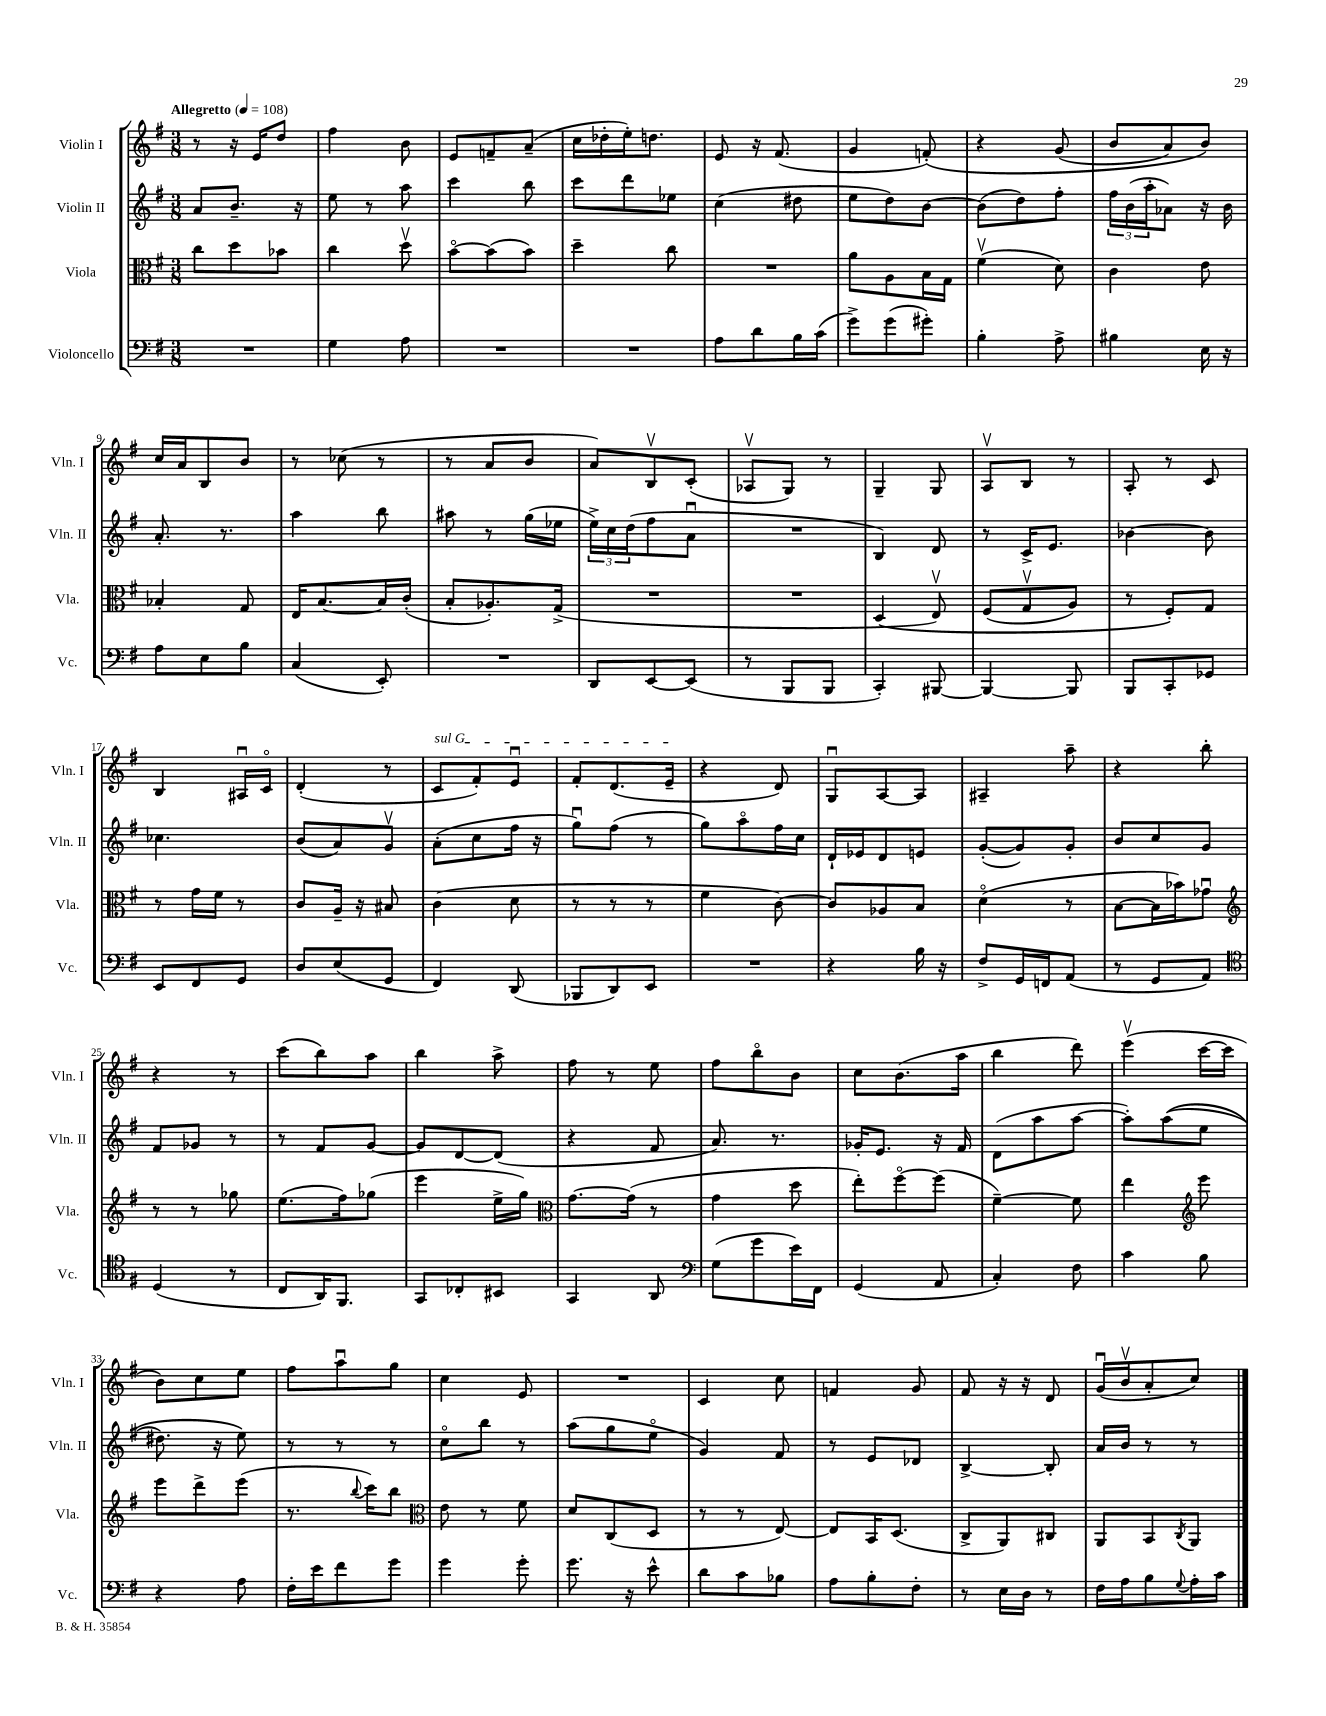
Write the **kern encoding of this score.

**kern	**kern	**kern	**kern
*staff4	*staff3	*staff2	*staff1
*clefF4	*clefC3	*clefG2	*clefG2
*k[f#]	*k[f#]	*k[f#]	*k[f#]
*M3/8	*M3/8	*M3/8	*M3/8
*MM108	*MM108	*MM108	*MM108
4.r	8cc\L	8a/L	8r
.	8dd\	8.b~/J	16r
.	.	.	16e/LK
.	8b-\J	.	8dd/J
.	.	16r	.
=	=	=	=
4G\	4cc\	8ee\	4ff#\
.	.	8r	.
8A\	8ddv\	8aa\	8b\
=	=	=	=
4.r	[8bo\L	4ccc\	8e/L
.	(8b\]	.	8f~/
.	8b\J)	8bb\	(8a~/J
=	=	=	=
4.r	4dd~\	8ccc\L	16cc\LL
.	.	.	16dd-'\
.	.	8ddd\	16ee'\J)
.	.	.	8.dd\J
.	8cc\	8ee-\J	.
=	=	=	=
8A\L	4.r	(4cc\	8e/
8d\	.	.	16r
.	.	.	(8.f#/
16B\L	.	8dd#\	.
(16c\JJ	.	.	.
=	=	=	=
8g^\L)	8a\L	8ee\L	4g/
(8g\	8A\	8dd\)	.
8g#'\J)	16B\L	[8b\J	&(8f'/)
.	16G\JJ	.	.
=	=	=	=
4B'\	(4f#v\	(8b\]L	4r
.	.	8dd\)	.
8A^\	8d\)	8ff#'\J	(8g/
=	=	=	=
4B#\	4c\	24ff#\LL	8b/L
.	.	(24b\	.
.	.	24aa'\J	.
.	.	8a-\J)	8a/)
16E\	8e\	16r	8b/J&)
16r	.	16b\	.
=	=	=	=
8A\L	4B-'/	8.a'/	16cc/LL
.	.	.	16a/J
8E\	.	.	8B/
.	.	8.r	.
8B\J	8G/	.	8b/J
=	=	=	=
(4C/	16E/LK	4aa\	8r
.	[8.B/	.	.
.	.	.	(8cc-\
8EE'/)	16B/]L	8bb\	8r
.	(16c'/JJ	.	.
=	=	=	=
4.r	8B'/L	8aa#\	8r
.	8.A-'/)	8r	8a/L
.	.	(16gg\LL	8b/J
.	(16G^/Jk	16ee-\JJ	.
=	=	=	=
8DD/L	4.r	24ee^\LL)	8a/L)
.	.	24cc\	.
.	.	(24dd\J	.
[8EE/	.	8ff#\	8Bv/
(8EE/]J	.	8au\J	(8c'/J
=	=	=	=
8r	4.r	4.r	8A-v/L
8BBB/L	.	.	8G/J)
8BBB/J	.	.	8r
=	=	=	=
4CC'/)	&(4D/	4B/)	4G~/
[8BBB#/	8Ev/)	8d/	8G/
=	=	=	=
4BBB#/_	(8F#/L	8r	8Av/L
.	8Gv/	16c^/LK	8B/J
.	.	8.e/J	.
8BBB#/]	8A/J)	.	8r
=	=	=	=
8BBB/L	8r	[4b-\	8A'/
8CC'/	8F#'/L&)	.	8r
8GG-/J	8G/J	8b-\]	8c/
=	=	=	=
8EE/L	8r	4.cc-\	4B/
8FF#/	16g\LL	.	.
.	16f#\JJ	.	.
8GG/J	8r	.	16A#u/LL
.	.	.	16co/JJ
=	=	=	=
8D/L	8c/L	(8b/L	(4d'/
(8E/	16A~/Jk	8a/)	.
.	16r	.	.
8GG/J	8B#/	8gv/J	8r
=	=	=	=
4FF#/)	(4c\	(8a'\L	8c/L
.	.	8cc\	8f#'/)
(8DD/	8d\	16ff#\Jk	8eu/J
.	.	16r	.
=	=	=	=
8BBB-/L	8r	8ggu\L)	8f#'/L
8DD/)	8r	(8ff#\J	(8.d/
8EE/J	8r	8r	.
.	.	.	16e~/Jk
=	=	=	=
4.r	4f#\	8gg\L)	4r
.	.	8aao\	.
.	[8c\)	16ff#\L	8d/)
.	.	16cc\JJ	.
=	=	=	=
4r	8c/]L	16d`/LL	8Gu/L
.	.	16e-/J	.
.	8A-/	8d/	[8A/
16B\	8B/J	8e/J	8A/]J
16r	.	.	.
=	=	=	=
8F#^/L	(4do\	([8g'/L	4A#~/
16GG/L	.	8g/])	.
16FF/J	.	.	.
(8AA/J	8r	8g'/J	8aa~\
=	=	=	=
8r	[8B\L	8b/L	4r
8GG/L	16B\]L	8cc/	.
.	16b-\J)	.	.
8AA/J)	8g-u\J	8g/J	8bb'\
=	=	=	=
*clefC4	*clefG2	*	*
(4D/	8r	8f#/L	4r
.	8r	8g-/J	.
8r	8gg-\	8r	8r
=	=	=	=
8C/L	(8.ee\L	8r	(8ccc\L
16AA/K)	.	8f#/L	8bb\)
8.FF#/J	16ff#\k)	.	.
.	(8gg-\J	[8g/J	8aa\J
=	=	=	=
8GG/L	4eee\	8g/]L	4bb\
8C-'/	.	[8d/	.
8BB#/J	16ee^\LL	(8d/]J	8aa^\
.	16gg\JJ)	.	.
=	=	=	=
*	*clefC3	*	*
4GG/	[8.g\L	4r	8ff#\
.	.	.	8r
.	(16g\]Jk	.	.
8AA/	8r	8f#/	8ee\
=	=	=	=
*clefF4	*	*	*
(8G\L	4g\	8.a/)	8ff#\L
8g\	.	.	8bbo\
.	.	8.r	.
16e\L)	8dd\	.	8b\J
16FF#\JJ	.	.	.
=	=	=	=
(4GG/	8ee'\L)	16g-'/LK	8cc\L
.	.	8.e/J	.
.	[8ff#o\	.	(8.b\
8AA/	(8ff#\]J	16r	.
.	.	16f#/	16aa\Jk
=	=	=	=
4C'/)	[4f#~\)	(8d\L	4bb\
.	.	8aa\	.
8F#\	8f#\]	[8aa\J	8ddd\)
=	=	=	=
4c\	4ee\	8aa'\]L)	(4eeev\
.	.	&((8aa\	.
*	*clefG2	*	*
8B\	8eee\	8ee\J	[16ccc\LL
.	.	.	16ccc\]JJ
=	=	=	=
4r	8eee\L	8.dd#\)	8b\L)
.	8ddd^\	.	8cc\
.	.	16r	.
8A\	(8eee\J	8ee\&)	8ee\J
=	=	=	=
16F#'\LL	8.r	8r	8ff#\L
16e\J	.	.	.
8f#\	.	8r	8aau\
.	8qqbb/	.	.
.	16ccc\LK)	.	.
8g\J	8bb\J	8r	8gg\J
=	=	=	=
*	*clefC3	*	*
4g\	8e\	8cco\L	4cc\
.	8r	8bb\J	.
8g'\	8f#\	8r	8e/
=	=	=	=
8.g\	8d/L	(8aa\L	4.r
.	(8C/	8gg\	.
16r	.	.	.
8e^^\	8D/J	8eeo\J	.
=	=	=	=
8d\L	8r	4g/)	4c/
8c\	8r	.	.
8B-\J	[8E/)	8f#/	8cc\
=	=	=	=
8A\L	8E/]L	8r	4f/
8B'\	16BB/K	8e/L	.
.	(8.D/J	.	.
8F#'\J	.	8d-/J	8g/
=	=	=	=
8r	8C^/L	[4B^/	8f#/
16E\LL	8AA/)	.	16r
16D\JJ	.	.	16r
8r	8C#/J	8B'/]	8d/
=	=	=	=
16F#\LL	8AA/L	16a/LL	(16gu/LL
16A\J	.	16b/JJ	16bv/J
8B\	8BB/	8r	8a'/
8qqG/	8qC/	.	.
16A'\L	8AA/J	8r	8cc/J)
16c\JJ	.	.	.
==	==	==	==
*-	*-	*-	*-
